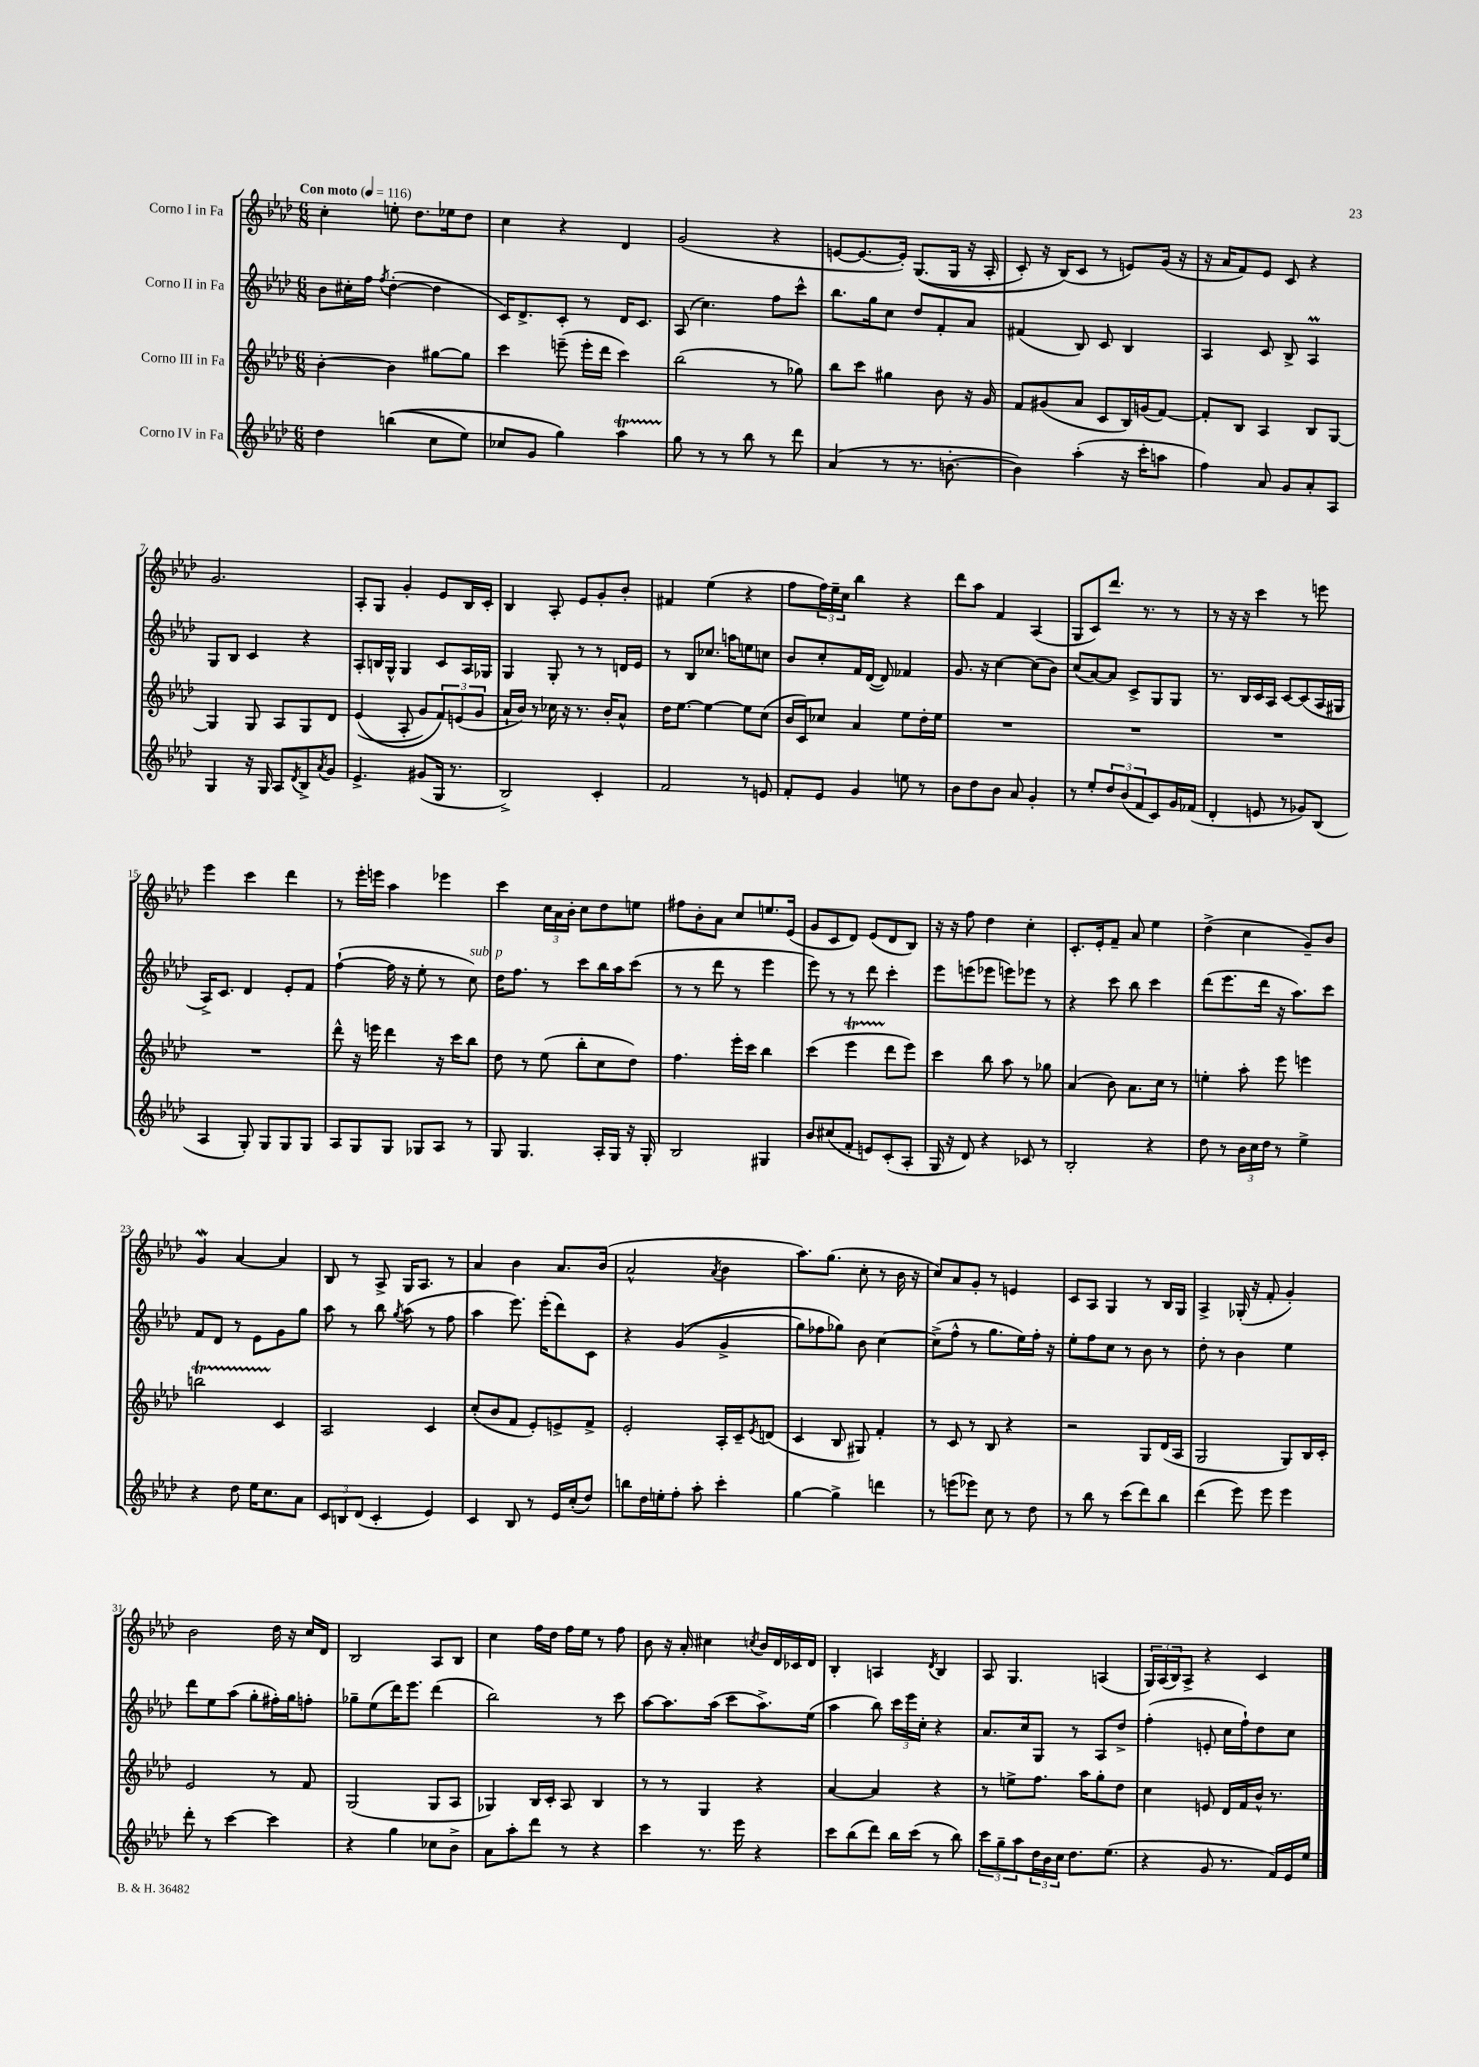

**kern	**kern	**kern	**kern
*staff4	*staff3	*staff2	*staff1
*clefG2	*clefG2	*clefG2	*clefG2
*k[b-e-a-d-]	*k[b-e-a-d-]	*k[b-e-a-d-]	*k[b-e-a-d-]
*M6/8	*M6/8	*M6/8	*M6/8
*MM116	*MM116	*MM116	*MM116
4dd-\	[4b-'\	8b-\L	4cc'\
.	.	16cc#'\L	.
.	.	16ff\JJ	.
.	.	8qff/	.
&((4bb\	4b-\]	([4dd-'\	8ee'\
.	.	.	8.dd-\L
8cc\L	[8gg#\L	4dd-\]	.
.	.	.	16ee-\k
8ee-\J)	8gg#\]J	.	8dd-\J
=	=	=	=
8cc-/L	4ccc\	16c/LK)	4cc\
.	.	8.d-^/	.
8g/J	.	.	.
4gg\&)	(8eee~\	8c'/J	4r
.	16eee'\LL	8r	.
.	16ddd-\JJ	.	.
4aa-\	4ccc\)	16d-/LK	4d-/
.	.	8.c/J	.
=	=	=	=
8gg\	(2bb-\	(8A-/	(2g/
8r	.	4.cc\)	.
8r	.	.	.
8bb-\	.	.	.
8r	8r	8ff\L	4r
8ddd-\	8gg-\)	8ccc^^\J	.
=	=	=	=
(4a-/	8bb-\L	8.bb-\L	[8e/L
.	8ccc\J	.	8.e/_
.	.	16gg\k	.
8r	4gg#\	8cc\J	.
.	.	.	16e'/]Jk)
8.r	.	8dd-/L	&((8.G/L
.	8b-\	8f'/	.
[8.b'\	.	.	16G/Jk
.	16r	8a-/J	16r
.	16g/	.	16A-'/
=	=	=	=
4b\])	8f/L	(4f#/	8c'/)
.	(8g#/	.	16r
.	.	.	(16B-/LK&)
(4aa-'\	8a-/J	8B-/)	8c/J
.	8c/L	8c/	8r
16r	16B-/L)	4B-/	8e/L)
16ccc'\LK	(16g/J	.	.
8aa\J	[8f/J)	.	(16g/Jk
.	.	.	16r
=	=	=	=
4ff\)	8f'/]L	4A-/	16r
.	.	.	16a-/LK
.	8B-/J	.	8f/)
8a-/	4A-/	8c/	8e-/J
8g/L	.	8B-^/	8c/
8a-'/	8B-/L	4A-/	4r
8A-/J	[8G/J	.	.
=	=	=	=
4G/	4G/]	8G/L	2.g/
.	.	8B-/J	.
16r	8G/	4c/	.
16G/	.	.	.
8A-/L	8A-/L	.	.
8qd-/	.	.	.
8B-^/	8G/	4r	.
8qa-/	.	.	.
8g/J	8d-/J	.	.
=	=	=	=
4.e-^/	&((4e-/	8A-'/L	8A-'/L
.	.	16B/L	8G/J
.	.	16G^^/JJ	.
.	8A-'/	4G/	4g'/
(8g#/L	8g/L)	.	.
16G/Jk	12f/&)	8c/L	8e-/L
8.r	.	.	.
.	(12e/	.	.
.	.	16A-/L	16B-/L
.	12g/J	.	.
.	.	16G-/JJ	16c'/JJ
=	=	=	=
2B-^/)	16a-`/LL	4G/	4B-/
.	16b-/JJ)	.	.
.	8r	.	.
.	16cc-\	8G'/	8A-'/
.	16r	.	.
.	8.r	8r	8e-/L
4c'/	.	8r	8g'/
.	16b-'/LK	.	.
.	8a-^^/J	16d/LL	8b-'/J
.	.	16e-/JJ	.
=	=	=	=
2f/	16dd-\LK	8r	4f#/
.	[8.ee-\J	.	.
.	.	8B-/L	.
.	4ee-\_	8.cc-/J	(4ee-\
.	.	16aa\LK	.
8r	8ee-\]L	8ee\	4r
8e/	(8cc\J	8cc\J	.
=	=	=	=
8f'/L	16b-/LL	8b-/L	8ff\L
.	16c/J)	.	.
8e-/J	8cc-/J	8cc'/	24ff\L)
.	.	.	24ee-~\
.	.	.	24cc\JJ
4g/	4a-/	16f/L	4bb-\
.	.	([16d-/JJ	.
.	.	8d-/])	.
8ee\	8ee-\L	4f-/	4r
8r	16dd-'\L	.	.
.	16ee-\JJ	.	.
=	=	=	=
8b-\L	2.r	8.g/	8ddd-\L
8dd-\	.	.	8aa-\J
.	.	16r	.
8b-\J	.	[4cc\	4f/
8a-/	.	.	.
4g'/	.	(8cc\]L	(4A-/
.	.	8b-\J)	.
=	=	=	=
8r	2.r	(8cc/L	8G/L
8ee-'/L	.	[8a-/)	8c/)
12dd-/	.	8a-/]J	8.ddd-/J
(12b-/	.	.	.
.	.	8c^/L	.
12f/	.	.	.
.	.	.	8.r
8c/)	.	8G/	.
16g/L	.	8G/J	8r
(16f-/JJ	.	.	.
=	=	=	=
4d-'/	2.r	8.r	8r
.	.	.	16r
.	.	16B-/LL	16r
8e/	.	16c/	4ccc\
.	.	16A-/JJ	.
8r	.	[8c/L	.
8g-/L)	.	(8c/]	8r
(8B-/J	.	16A-/L	8eee\
.	.	16G#/JJ	.
=	=	=	=
4A-/	2.r	16A-^/LK)	4eee-\
.	.	8.c/J	.
8G'/)	.	4d-/	4ccc\
8G/L	.	.	.
8G/	.	8e-'/L	4ddd-\
8G/J	.	8f/J	.
=	=	=	=
8A-/L	8ddd-^^\	([4ff`\	8r
8G/	16r	.	16eee-'\LL
.	16eee\	.	16eee\JJ
8G/J	4ddd-\	16ff\]	4aa-\
.	.	16r	.
8G-/L	.	8ee-'\	.
8A-/J	16r	8r	4eee-\
.	16ccc\LK	.	.
8r	8bb-\J	8cc\)	.
=	=	=	=
8G/	8dd-\	16dd-\LK	4ccc\
.	.	8.ff\J	.
4.G/	8r	.	.
.	(8ee-\	8r	24cc\LL
.	.	.	24a-\
.	.	.	24b-'\JJ
.	8bb-'\L	8ccc\L	8cc\L
16A-'/LL	8cc\	16bb-\L	8dd-\
16G/JJ	.	16aa-\J	.
16r	8dd-\J)	(8ccc\J	8ee\J
16G'/	.	.	.
=	=	=	=
2B-/	4.ff\	8r	8ff#\L
.	.	8r	8b-'\
.	.	8ddd-\	8a-\J
.	16eee-'\LL	8r	8cc/L
.	16ccc\JJ	.	.
4G#/	4bb-\	4eee-\	8.ee/
.	.	.	(16e-/Jk
=	=	=	=
8b-/L	(4ccc\	8eee-\)	8g/L
(8cc#/	.	8r	8c/
8f'/J	4eee-\	8r	8d-/J)
8e/L)	.	8ddd-\	(8e-/L
(8c'/	8ddd-\L	4ccc'\	8d-/
8A-'/J	8eee-\J)	.	8B-/J)
=	=	=	=
16G/	4ccc\	8eee-\L	16r
16r	.	.	16r
8d-/)	.	(8eee\	8ff\
4r	8bb-\	8eee-\J	4dd-\
.	8aa-\	8eee\L)	.
8c-/	8r	8eee-\J	4cc'\
8r	8gg-\	8r	.
=	=	=	=
2B-'/	(4a-/	4r	8.c'/L
.	.	.	16e-'/k
.	8b-\)	8ccc\	8f~/J
.	8.a-\L	8bb-\	8a-/
4r	.	4ccc\	4ee-\
.	16cc\Jk	.	.
.	8r	.	.
=	=	=	=
8dd-\	4ee'\	(8ddd-\L	(4dd-^\
8r	.	8.eee-\	.
24b-\LL	8aa-'\	.	4cc\
24cc\	.	.	.
.	.	16ddd-\Jk	.
24dd-\JJ	.	.	.
8r	8eee-\	16r	.
.	.	8.aa-\L)	.
4ee-^\	4eee\	.	8g~/L)
.	.	8ccc\J	8b-/J
=	=	=	=
4r	2bb\	8f/L	4g/
.	.	8d-/J	.
8dd-\	.	8r	[4a-/
16ee-\LK	.	8e-\L	.
8.cc\	.	.	.
.	4c/	8g\	4a-/]
8a-\J	.	8gg\J	.
=	=	=	=
12c/L	2A-/	8aa-\	8B-/
12B/	.	.	.
.	.	8r	8r
(12d-/J	.	.	.
4c'/	.	8bb-\	8A-^/
.	.	8qgg/	.
.	.	(8aa-\	16G/LK
.	.	.	8.A-/J
4e-/)	4c/	8r	.
.	.	8ff\	8r
=	=	=	=
4c/	(8cc'/L	4aa-\	4a-/
.	8b-/	.	.
8B-/	8f/J	8.eee-\)	4b-\
8r	8e-'/L)	.	.
.	.	(16eee-'\LK	.
16e-/LL	8e^/	8ddd-\)	8.a-/L
(16cc'/J	.	.	.
8dd-/J)	8f^/J	8c\J	.
.	.	.	(16b-/Jk
=	=	=	=
8bb\L	2e-'/	4r	2a-^^/
16dd-\L	.	.	.
16ee'\J	.	.	.
8ff'\J	.	&((4g/	.
8aa-'\	.	.	.
.	.	.	8qa-/
4ccc'\	16A-'/LL	4g^/	4b-\
.	16c~/J	.	.
.	8qe-/	.	.
.	(8d/J	.	.
=	=	=	=
[4gg\	4c/	8gg\L)	8.aa-\L)
.	.	8ff-\	.
.	.	.	(8.gg\J
4gg^\]	8B-/	8gg-\J&)	.
.	8G#/)	8b-\	8cc'\
4ddd\	4f'/	[4cc\	8r
.	.	.	16b-\
.	.	.	16r
=	=	=	=
8r	8r	(8cc^\]L	8cc/L)
(8eee\L	8c/	8ff^^\J	8a-/
8eee-\J)	8r	8r	8g'/J
8cc\	8B-/	8.gg\L	8r
8r	4r	.	4e/
.	.	16ee-\L)	.
8dd-\	.	16ff'\JJ	.
.	.	16r	.
=	=	=	=
8r	2r	8ee-'\L	8c/L
8bb-\	.	8ff\	8A-/J
8r	.	8cc\J	4G/
(8ccc\L	.	8r	.
8ddd-\)	8G/L	8b-\	8r
8bb-\J	(16d-/L	8r	16B-/LL
.	16A-/JJ	.	16G/JJ
=	=	=	=
(4ddd-\	2G/	8dd-'\	4A-^/
.	.	8r	.
8eee-\)	.	4b-\	(16G-'/
.	.	.	16r
8eee-\	.	.	8f'/
4eee-\	8G/L)	4ee-\	4g'/)
.	16B-/L	.	.
.	16c'/JJ	.	.
=	=	=	=
8ddd-'\	2e-/	8ddd-\L	2b-\
8r	.	8ee-\	.
[4ccc\	.	(8aa-\J	.
.	.	8gg'\L	.
4ccc\]	8r	16ff#'\L)	16dd-\
.	.	16gg\J	16r
.	8f/	8ff'\J	16cc/LL
.	.	.	16d-/JJ
=	=	=	=
4r	(2G/	8gg-~\L	2B-/
.	.	(8ee-\	.
4gg\	.	16ddd-\K)	.
.	.	8.eee-\J	.
8cc-\L	8G/L	(4ddd-\	8A-/L
8b-^\J	8A-/J	.	8B-/J
=	=	=	=
8a-\L	4G-/)	2bb-\)	4cc\
8aa-'\	.	.	.
8ddd-\J	16B-/LL	.	16ff\LL
.	16c'/JJ	.	16dd-\JJ
8r	8A-/	.	16ff\LL
.	.	.	16ee-\JJ
4r	4B-/	8r	8r
.	.	8ccc\	8ff\
=	=	=	=
4ccc\	8r	[8aa-\L	8b-\
.	8r	8.aa-\]	16r
.	.	.	16a-'/
8.r	4G/	.	4cc#\
.	.	(16aa-\Jk	.
.	.	8ccc\L	.
16eee-\	.	.	.
.	.	.	8qcc/
4r	4r	8.aa-^\)	16b-/LL
.	.	.	16d-/
.	.	.	16c-/
.	.	(16ee-\Jk	16d-/JJ
=	=	=	=
8ccc\L	[4a-/	4aa-\	4B-'/
(8bb-\	.	.	.
8ddd-\J)	4a-/]	8bb-\)	4A/
16bb-\LL	.	24ccc\LL	.
.	.	24eee-\	.
(16ccc\JJ	.	.	.
.	.	24cc'\JJ	.
.	.	.	8qd-/
8r	4r	4r	4B-/
8bb-\)	.	.	.
=	=	=	=
12ccc\L	8r	8.a-/L	8A-/
12gg~\	.	.	.
.	8ee^\L	.	4.G/
12aa-\	.	.	.
.	.	16cc/k	.
24dd-\L	8.ff\J	8G/J	.
24b-\	.	.	.
24cc\JJ	.	.	.
8.dd-\L	.	8r	.
.	16aa-\LK	.	.
.	8gg'\	8A-/L	(4A/
(8.ee-\J	.	.	.
.	8dd-\J	8dd-^/J	.
=	=	=	=
4r	4cc\	(4ff'\	24G/LL)
.	.	.	(24A-/
.	.	.	24B-/J)
.	.	.	8A-^/J
8g/	8e/	8e'/	4r
8.r	16d-/LL	16cc\LL	.
.	16f/	16ff`\J)	.
.	16b-^^/JJ	8dd-\	4c/
16f/LL)	8.r	.	.
16e-/	.	8cc\J	.
16ee-/JJ	.	.	.
==	==	==	==
*-	*-	*-	*-
